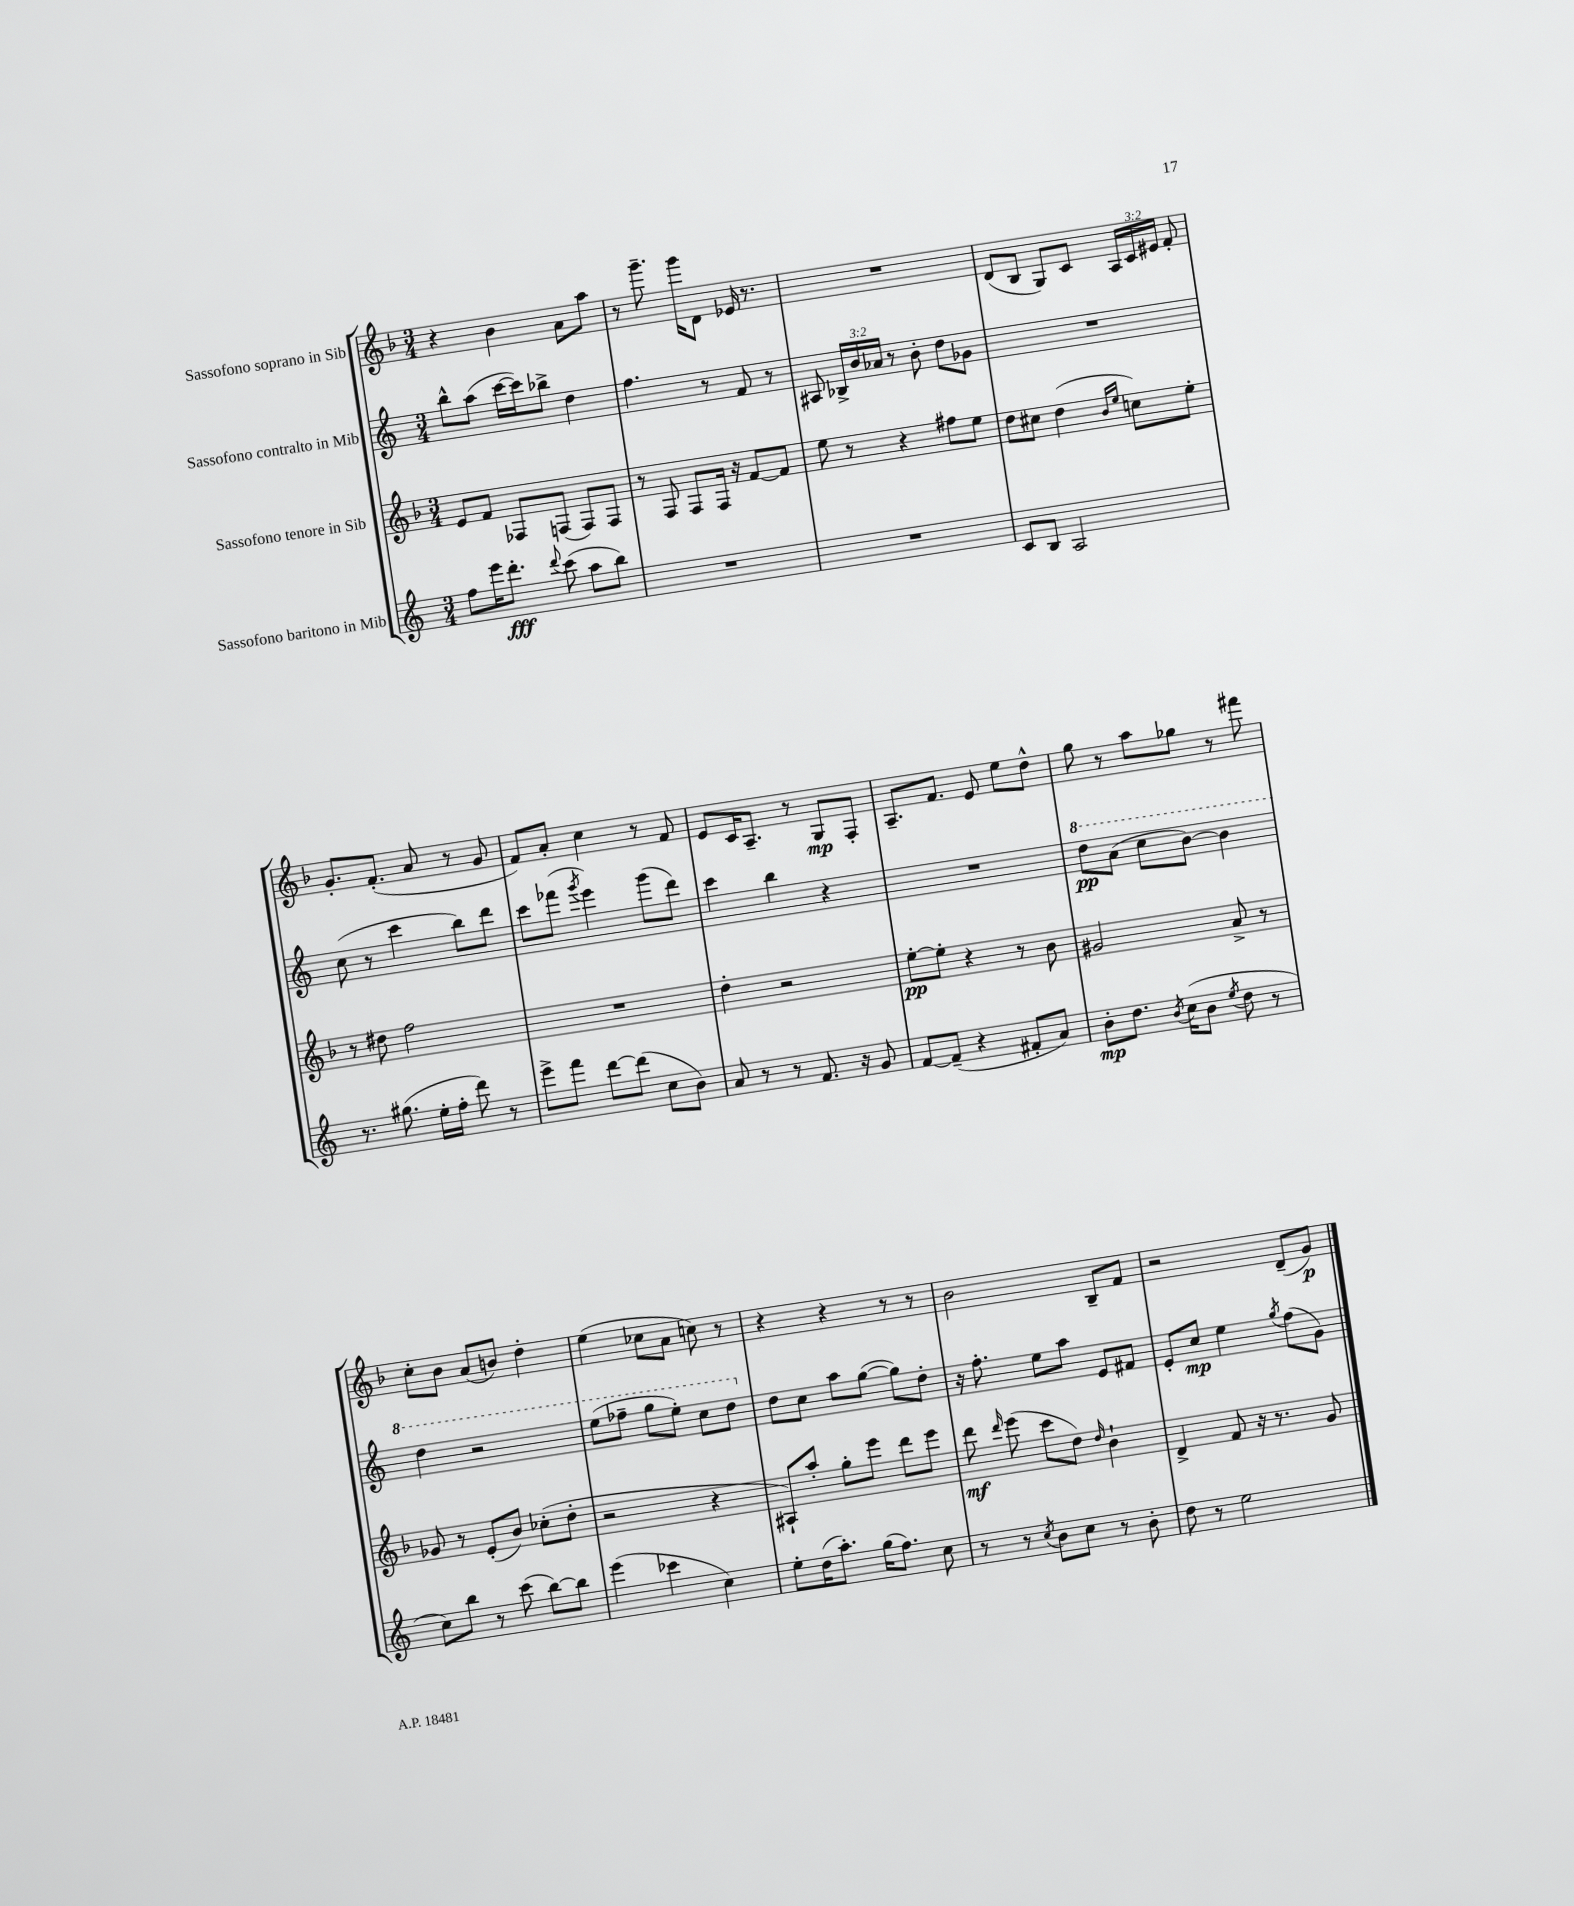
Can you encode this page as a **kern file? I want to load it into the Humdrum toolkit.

**kern	**dynam	**kern	**dynam	**kern	**dynam	**kern	**dynam
*part4	*part4	*part3	*part3	*part2	*part2	*part1	*part1
*staff4	*staff4	*staff3	*staff3	*staff2	*staff2	*staff1	*staff1
*I"Sassofono baritono in Mib	*	*I"Sassofono tenore in Sib	*	*I"Sassofono contralto in Mib	*	*I"Sassofono soprano in Sib	*
*clefG2	*	*clefG2	*	*clefG2	*	*clefG2	*
*k[]	*	*k[b-]	*	*k[]	*	*k[b-]	*
*M3/4	*	*M3/4	*	*M3/4	*	*M3/4	*
=6	=6	=6	=6	=6	=6	=6	=6
8ff\L	.	8e/L	.	8bb^^\L	.	4r	.
16eee\K	.	8f/J	.	(8aa\J	.	.	.
8.ddd'\J	fff	.	.	.	.	.	.
.	.	8F-X/L	.	[16ccc\LL	.	4b-\	.
.	.	.	.	16ccc\J])	.	.	.
8qqddd/	.	.	.	.	.	.	.
(8ccc\	.	(8Fn/J	.	8bb-X^\J	.	.	.
8aa\L	.	8F/L)	.	4dd\	.	8a\L	.
8bb\J)	.	8F/J	.	.	.	8aa\J	.
=7	=7	=7	=7	=7	=7	=7	=7
2.r	.	8r	.	4.ff\	.	8r	.
.	.	8F/	.	.	.	8.ggg~\	.
.	.	8F/L	.	.	.	.	.
.	.	.	.	.	.	16ggg\KL	.
.	.	16F/Jk	.	8r	.	8d\J	.
.	.	16r	.	.	.	.	.
.	.	[8f/L	.	8f/	.	16e-X/	.
.	.	.	.	.	.	8.r	.
.	.	8f/J]	.	8r	.	.	.
=8	=8	=8	=8	=8	=8	=8	=8
2.r	.	8ee\	.	8A#X/	.	2.r	.
.	.	8r	.	24B-X^/LL	.	.	.
.	.	.	.	24b/	.	.	.
.	.	.	.	24a-X/JJ	.	.	.
.	.	4r	.	8r	.	.	.
.	.	.	.	8b'\	.	.	.
.	.	8ff#X\L	.	8dd\L	.	.	.
.	.	8ee\J	.	8g-X\J	.	.	.
=9	=9	=9	=9	=9	=9	=9	=9
8c/L	.	8dd\L	.	2.r	.	(8d/L	.
8B/J	.	8cc#X\J	.	.	.	8B-/J	.
2A/	.	(4dd\	.	.	.	8G/L)	.
.	.	.	.	.	.	8c/J	.
.	.	16qqb-/LL	.	.	.	.	.
.	.	16qqee/JJ	.	.	.	.	.
.	.	8ccn\L)	.	.	.	24A/LL	.
.	.	.	.	.	.	24c/	.
.	.	.	.	.	.	24e#X/JJ	.
.	.	8ee'\J	.	.	.	8f'/	.
!!LO:LB:g=z
=10	=10	=10	=10	=10	=10	=10	=10
8.r	.	8r	.	(8cc\	.	8.g'/L	.
.	.	8dd#X\	.	8r	.	.	.
(8.gg#X\	.	.	.	.	.	(8.f'/J	.
.	.	2ff\	.	4ccc\	.	.	.
16ee'\LL	.	.	.	.	.	8a/	.
16ff'\JJ	.	.	.	.	.	.	.
8ddd\)	.	.	.	8bb\L)	.	8r	.
8r	.	.	.	8ddd\J	.	8g/	.
=11	=11	=11	=11	=11	=11	=11	=11
8eee^\L	.	2.r	.	8ccc\L	.	8f/L)	.
8fff\J	.	.	.	(8fff-X\J	.	8a'/J	.
.	.	.	.	8qggg/	.	.	.
[8ddd\L	.	.	.	4eee\)	.	4cc\	.
(8ddd\J]	.	.	.	.	.	.	.
8cc\L	.	.	.	(8ggg\L	.	8r	.
8b\J)	.	.	.	8ddd\J)	.	8f/	.
=12	=12	=12	=12	=12	=12	=12	=12
8a/	.	4dd'\	.	4ccc\	.	8e/L	.
8r	.	.	.	.	.	16c/K	.
.	.	.	.	.	.	8.A~/J	.
8r	.	2r	.	4bb\	.	.	.
8.f/	.	.	.	.	.	8r	.
.	.	.	.	4r	.	8G/L	mp
16r	.	.	.	.	.	.	.
8g/	.	.	.	.	.	8F'/J	.
=13	=13	=13	=13	=13	=13	=13	=13
[8f/L	.	[8ee'\L	pp	2.r	.	8.A~/L	.
(8f~/J]	.	8ee'\J]	.	.	.	.	.
.	.	.	.	.	.	8.f/J	.
4r	.	4r	.	.	.	.	.
.	.	.	.	.	.	8e/	.
8f#X'/L	.	8r	.	.	.	8ee\L	.
8a/J)	.	8b-\	.	.	.	8dd^^\J	.
=14	=14	=14	=14	=14	=14	=14	=14
*	*	*	*	*8va	*	*	*
8b'\L	mp	2g#X/	.	8ddd\L	pp	8gg\	.
8.dd\J	.	.	.	(8aa\J	.	8r	.
.	.	.	.	8ccc\L	.	8aa\L	.
8qb/	.	.	.	.	.	.	.
(16cc\KL	.	.	.	.	.	.	.
8b\J	.	.	.	[8bb\J)	.	8gg-X\J	.
8qee/	.	.	.	.	.	.	.
8dd\	.	8a^/	.	4bb\]	.	8r	.
8r	.	8r	.	.	.	8fff#X\	.
!!LO:LB:g=z
=15	=15	=15	=15	=15	=15	=15	=15
8cc\L)	.	8g-X/	.	4ddd\	.	8cc'\L	.
8bb\J	.	8r	.	.	.	8b-\J	.
8r	.	(8e'/L	.	2r	.	(8a/L	.
(8ccc\	.	8b-/J)	.	.	.	8bn/J)	.
[8bb\L)	.	(8cc-X'\L	.	.	.	4dd'\	.
8bb\J]	.	8dd'\J	.	.	.	.	.
=16	=16	=16	=16	=16	=16	=16	=16
(4eee\	.	2r	.	(8eee\L	.	(4ee\	.
.	.	.	.	8fff-X~\J	.	.	.
4ccc-X\	.	.	.	8ggg\L	.	8cc-X\L	.
.	.	.	.	8eee'\J)	.	8a\J	.
4cc\)	.	4r	.	8ccc\L	.	8ccn\)	.
.	.	.	.	8ddd\J	.	8r	.
=17	=17	=17	=17	=17	=17	=17	=17
*	*	*	*	*X8va	*	*	*
8ee'\L	.	8A#X`/L)	.	8dd\L	.	4r	.
(16dd\K	.	8aa'/J	.	8cc\J	.	.	.
8.aa'\J)	.	.	.	.	.	.	.
.	.	8gg'\L	.	8aa\L	.	4r	.
(16gg\KL	.	8eee\J	.	([8gg\J	.	.	.
8.ff\J)	.	.	.	.	.	.	.
.	.	8ddd\L	.	8gg\L])	.	8r	.
8cc\	.	8eee\J	.	8dd'\J	.	8r	.
=18	=18	=18	=18	=18	=18	=18	=18
8r	.	8ddd\	mf	16r	.	2b-\	.
.	.	.	.	8.ff'\	.	.	.
.	.	16qqddd/	.	.	.	.	.
8r	.	(8eee\	.	.	.	.	.
8qcc/	.	.	.	.	.	.	.
8b\L	.	8ccc\L	.	8ee\L	.	.	.
8cc\J	.	8dd\J)	.	8aa\J	.	.	.
.	.	16qqdd/	.	.	.	.	.
8r	.	4b-`\	.	8e/L	.	8B-~/L	.
8b'\	.	.	.	8f#X/J	.	8f/J	.
=19	=19	=19	=19	=19	=19	=19	=19
8dd\	.	4d^/	.	8e'/L	.	2r	.
8r	.	.	.	8cc/J	mp	.	.
2ee\	.	8f/	.	4ee\	.	.	.
.	.	16r	.	.	.	.	.
.	.	8.r	.	.	.	.	.
.	.	.	.	8qgg/	.	.	.
.	.	.	.	(8ff\L	.	(8d~/L	.
.	.	8g/	.	8g\J)	.	8g/J)	p
==	==	==	==	==	==	==	==
*-	*-	*-	*-	*-	*-	*-	*-
